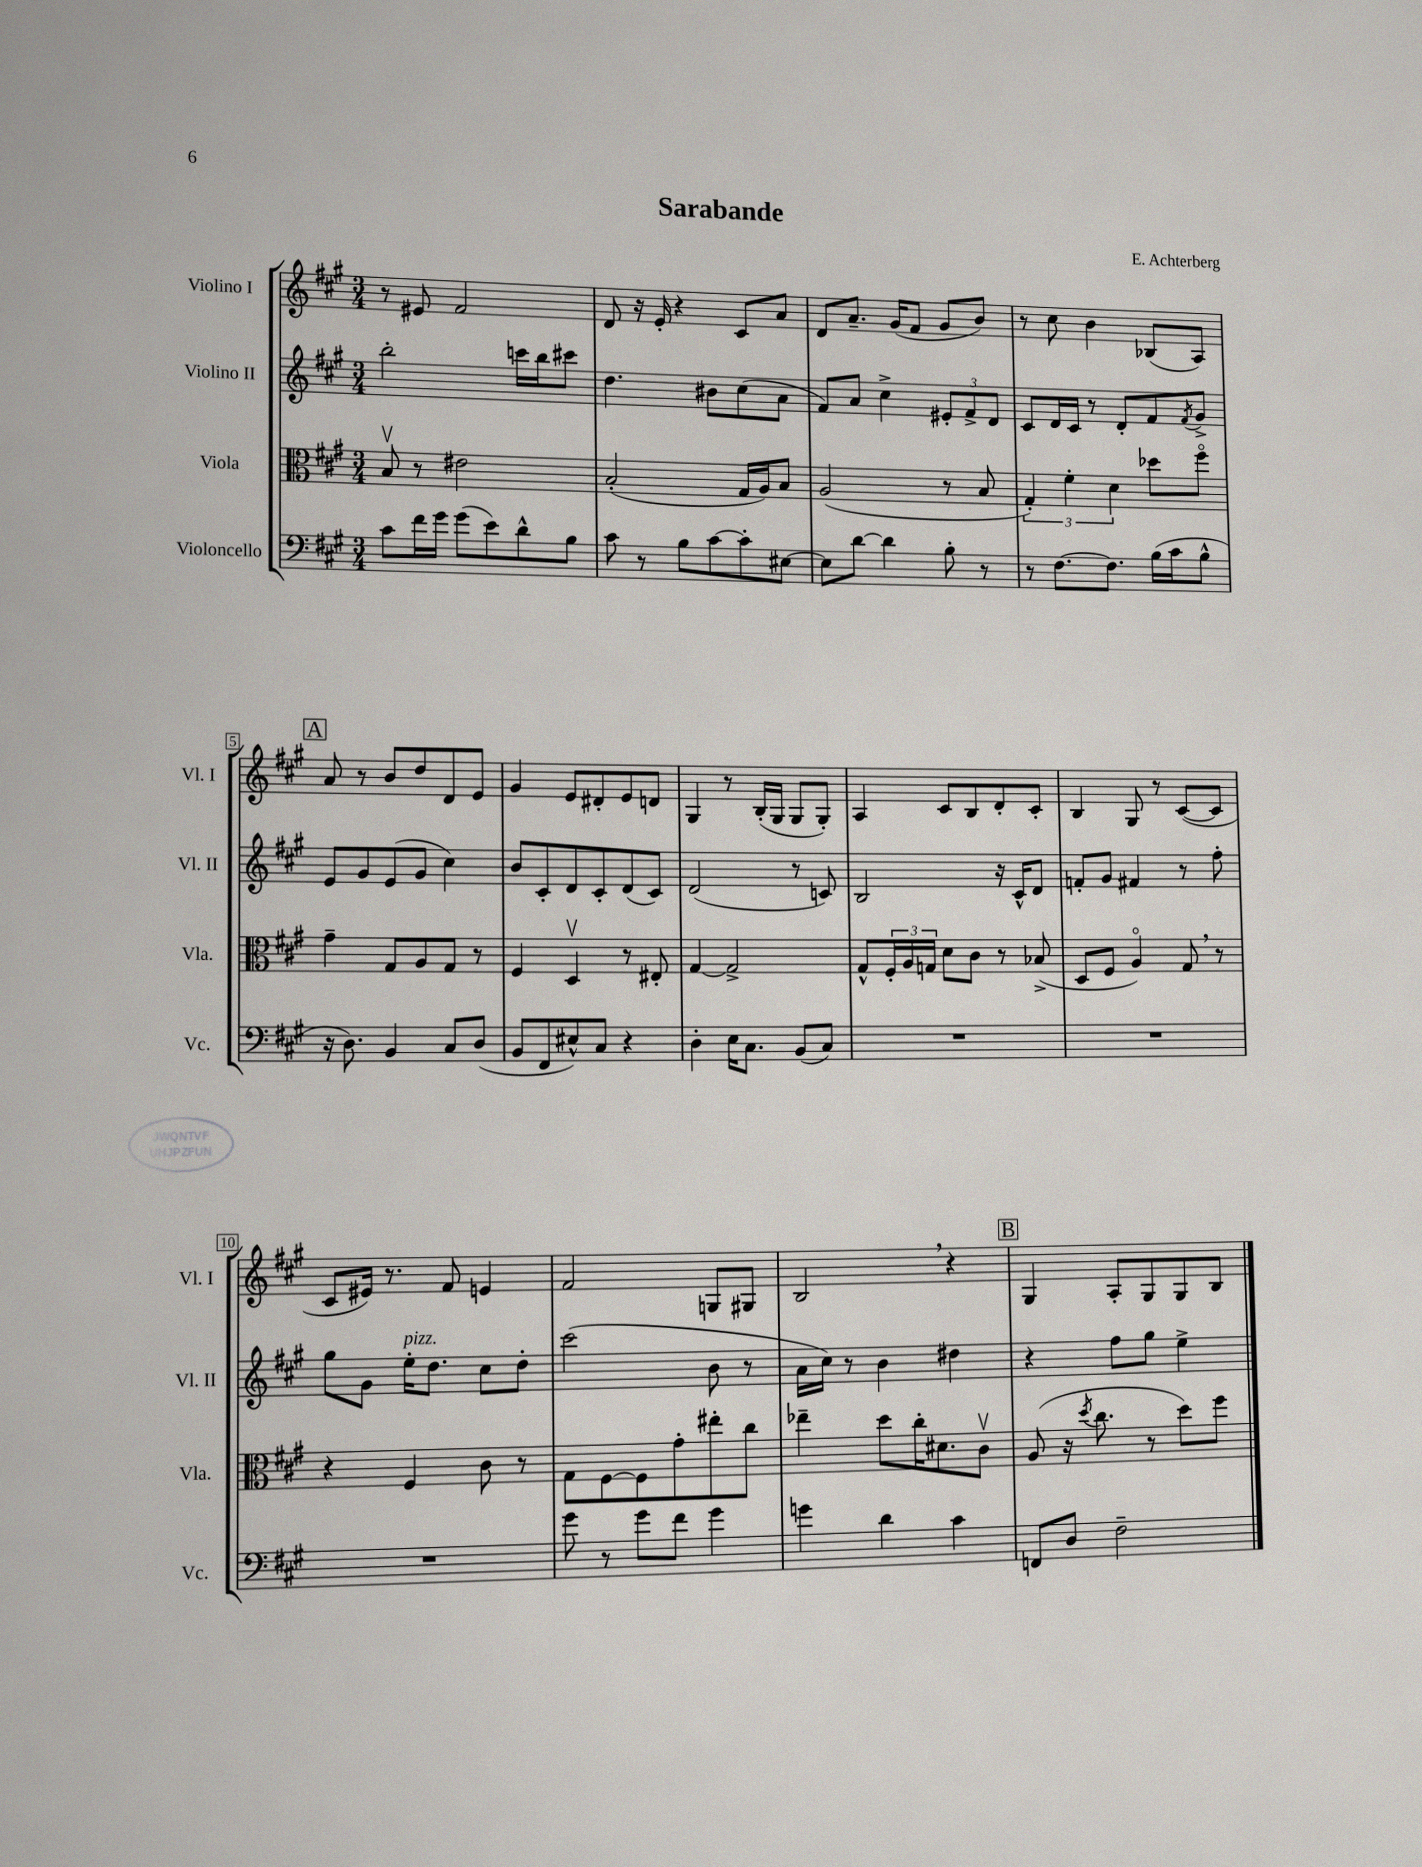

**kern	**kern	**kern	**kern
*staff4	*staff3	*staff2	*staff1
*clefF4	*clefC3	*clefG2	*clefG2
*k[f#c#g#]	*k[f#c#g#]	*k[f#c#g#]	*k[f#c#g#]
*M3/4	*M3/4	*M3/4	*M3/4
8c#	8Bv	2bb'	8r
16f#	8r	.	8e#
16g#	.	.	.
(8g#	2e#	.	2f#
8e)	.	.	.
8d^^	.	16ccc	.
.	.	16bb	.
8B	.	8ccc#	.
=	=	=	=
8c#	(2B'	4.dd	8d
8r	.	.	16r
.	.	.	16e'
8B	.	.	4r
[8c#	.	8b#	.
8c#']	16G#	(8cc#	8c#
.	16A)	.	.
[8E#	8B	8a	8a
=	=	=	=
8E#]	(2A	8f#)	8d
[8d	.	8a	8.a~
4d]	.	4cc#^	.
.	.	.	(16g#
.	.	.	8f#
8B'	8r	12e#'	8g#
.	.	12f#^	.
8r	8B	.	8b)
.	.	12d	.
=	=	=	=
8r	6G#')	8c#	8r
[8.F#	.	16d	8cc#
.	6f#'	.	.
.	.	16c#	.
.	.	8r	4b
8.F#]	.	.	.
.	6d	.	.
.	.	8d'	.
(16B	8dd-	8f#	(8B-
16c#	.	.	.
.	.	8qf#	.
8B^^	8ff#o	8g#^	8A)
=	=	=	=
16r	4g#~	8e	8a
8.D)	.	.	.
.	.	8g#	8r
4BB	8G#	(8e	8b
.	8A	8g#	8dd
8C#	8G#	4cc#)	8d
(8D	8r	.	8e
=	=	=	=
8BB	4F#	8b	4g#
8FF#	.	8c#'	.
8E#^^)	4Dv	8d	8e
8C#	.	8c#'	8d#'
4r	8r	(8d	8e
.	8E#'	8c#)	8d
=	=	=	=
4D'	[4G#	(2d	4G#
16E	2G#^]	.	8r
8.C#	.	.	.
.	.	.	(16B'
.	.	.	16G#
(8BB	.	8r	8G#
8C#)	.	8c)	8G#')
=	=	=	=
2.r	8G#^^	2B	4A
.	24F#'	.	.
.	24A	.	.
.	24G	.	.
.	8d	.	8c#
.	8c#	.	8B
.	8r	16r	8d'
.	.	16c#^^	.
.	(8B-^	8d	8c#'
=	=	=	=
2.r	8D	8f'	4B
.	8F#	8g#	.
.	4Ao)	4f#	8G#
.	.	.	8r
.	8G#	8r	([8c#
.	8r	8ff#'	8c#]
=	=	=	=
2.r	4r	8gg#	8c#
.	.	8g#	16e#)
.	.	.	8.r
.	4F#	16ee'	.
.	.	8.dd	.
.	.	.	8f#
.	8c#	8cc#	4e
.	8r	8dd'	.
=	=	=	=
8g#	8G#	(2ccc#	2f#
8r	[8F#	.	.
8g#	8F#]	.	.
8f#	8g#'	.	.
4g#	8ee#'	8b	8G
.	8cc#	8r	8G#
=	=	=	=
4g	4ee-~	16a	2B
.	.	16cc#)	.
.	.	8r	.
4d	8dd	4b	.
.	16cc#'	.	.
.	8.d#	.	.
4c#	.	4dd#	4r
.	8c#v	.	.
=	=	=	=
8FF	(8A	4r	4G#
8D	16r	.	.
.	8qdd	.	.
.	8.cc#	.	.
2F#~	.	8ff#	8A'
.	8r	8gg#	8G#
.	8dd)	4ee^	8G#
.	8ff#	.	8B
==	==	==	==
*-	*-	*-	*-
